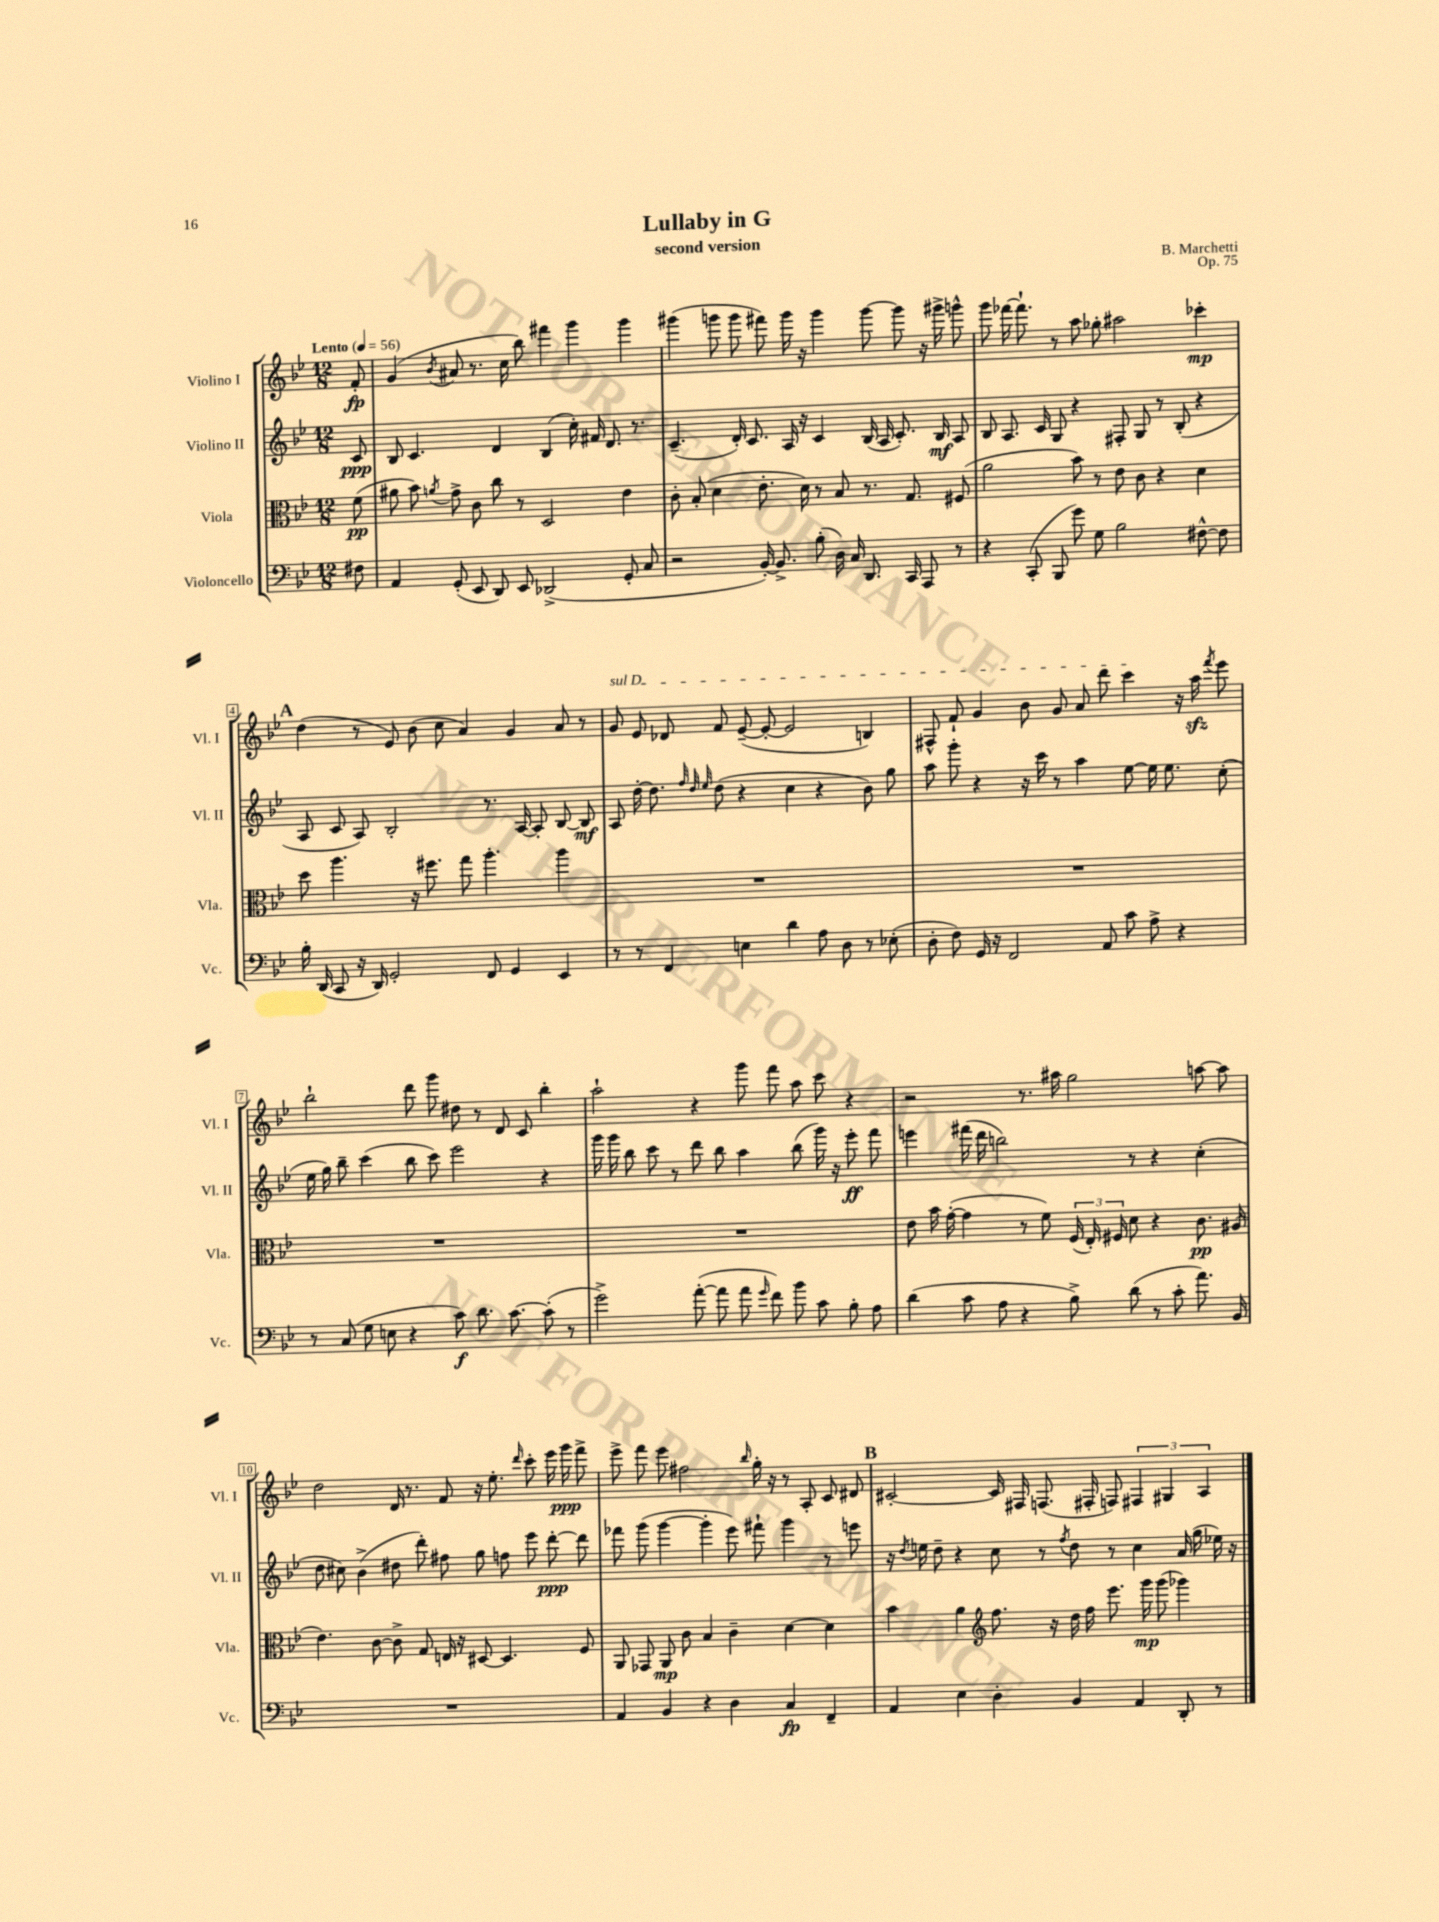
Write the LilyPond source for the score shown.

\header { title = "Lullaby in G" composer = "B. Marchetti" subtitle = "second version" opus = "Op. 75" }
<<
\new StaffGroup <<
\new Staff = "s0" \with { instrumentName = "Violino I" shortInstrumentName = "Vl. I" } {
    \clef treble \key bes \major \numericTimeSignature \time 12/8 \partial 8 \tempo "Lento" 4 = 56
    \autoBeamOff f'8-.\fp |
    g'4( \acciaccatura { bes'8 } ais'8 r8. c''16 bes''8) fis'''4 g'''4 g'''4 |
    gis'''4( g'''8 g'''8 fis'''8) g'''16 r16 g'''4 g'''8~ g'''8 r16 gis'''16-> g'''8-^ |
    g'''8 fes'''16~ fes'''8.-! r8 a''8 ges''8-. ais''2 ces'''4-.\mp |
    \mark \markup { \bold "A" } d''4( r8 ees'8) bes'8( c''8 a'4) g'4 a'8 r8 |
    \once \override TextSpanner.bound-details.left.text = \markup { \italic "sul D" } g'8\startTextSpan ees'8 des'8 f'8 ees'8~--( ees'8~-. ees'2 b4) |
    fis8-^ f'8-! g'4 bes'8 g'8 a'8 d'''8 c'''4\stopTextSpan r16 a''16\sfz \acciaccatura { f'''8 } ees'''8 |
    bes''2-! d'''8 g'''8 dis''8 r8 d'8 c'8 bes''4-. |
    a''2-! r4 g'''8 f'''8 a''8 c'''8 r4 |
    r2 r8. ais''16 g''2 a''8~ a''8 |
    d''2 d'16 r8. f'8 r16 ees''8.-. \grace { d'''16 } c'''8-. ees'''16 g'''16\ppp f'''8-> |
    ees'''8-> f'''8 ees'''8 fis''2 \grace { bes''16 } g''16-. r16 r8 a8-. c'8 dis'8 |
    \mark \markup { \bold "B" } cis'2~-. cis'16 fis16 f8.( fis16-. f8) \tuplet 3/2 { fis4 gis4 a4 } \bar "|." |
}
\new Staff = "s1" \with { instrumentName = "Violino II" shortInstrumentName = "Vl. II" } {
    \clef treble \key bes \major \numericTimeSignature \time 12/8 \partial 8
    \autoBeamOff c'8\ppp |
    bes8 c'4. d'4 bes4( c''16-.) fis'16 d'8. r8. |
    c'4.--( d'16-.) c'8. a16 r16 c'4 bes16( a16 c'8.-.) bes16\mf a8 |
    bes8 a8. c'16 g8 r4 fis8-. g8 r8 bes8-.( r4 |
    \mark \markup { \bold "A" } a8 c'8 a8) bes2-. r8. a16~ a8-. bes8~ bes8\mf |
    a8 d''16~-. d''8. \grace { f''32 d''32 ees''32 } d''8( r4 c''4 r4 bes'8) g''8 |
    a''8 g'''8-. r4 r16 c'''16 r8 a''4 ees''8~ ees''16 ees''8. c''8-.( |
    ees''16 g''16) bes''8-- c'''4( bes''8 c'''8) ees'''2 r4 |
    g'''16 g'''16 bes''8 c'''8 r8 d'''8 bes''8 a''4 bes''8( g'''16) r16 ees'''8-.\ff f'''8 |
    e'''4 fis'''16( d'''16 b''2) r8 r4 c''4-.( |
    d''8 cis''8) bes'4->( dis''8 d'''8-.) fis''8 g''8 f''8 ees'''8 d'''8~-.\ppp d'''8 |
    fes'''8 g'''8( g'''4~ g'''4-. ees'''8) fis'''8-! g'''4 r8 e'''8 |
    \mark \markup { \bold "B" } r16 \acciaccatura { d''8 } e''16 d''8-- r4 c''8 r8 \acciaccatura { f''8 } d''8 r8 c''4 a'16( g''16 ees''16) r16 \bar "|." |
}
\new Staff = "s2" \with { instrumentName = "Viola" shortInstrumentName = "Vla." } {
    \clef alto \key bes \major \numericTimeSignature \time 12/8 \partial 8
    \autoBeamOff f'8\pp( |
    ais'8 bes'8) \acciaccatura { a'8 } g'8-> c'8 c''8 r8 d2 ees'4 |
    c'8-. bes8-.( d'4 ees'8.-. d'16) r8 bes8 r8. g8. fis8( |
    a'2 bes'8) r8 ees'8 c'8 r4 d'4 |
    \mark \markup { \bold "A" } d''8 a''4. r16 fis''8. g''8 a''4.-. a''4 |
    R1. |
    R1. |
    R1. |
    R1. |
    ees'8 bes'16 g'16~-.( g'4 r8 f'8) \tuplet 3/2 { f16( ees16-.) fis16 } d'8 r4 c'8.\pp ais16( |
    ees'4.) c'8~ c'8-> g8 e16 r16 dis8~ dis4. f8 |
    a,8 ges,8 a,8\mp c'8 bes4 c'4-- d'4~ d'4 |
    \mark \markup { \bold "B" } bes'4 a'4 \clef treble f''8. r16 d''16 f''16 ees'''8. g'''16\mp g'''8( ges'''4) \bar "|." |
}
\new Staff = "s3" \with { instrumentName = "Violoncello" shortInstrumentName = "Vc." } {
    \clef bass \key bes \major \numericTimeSignature \time 12/8 \partial 8
    \autoBeamOff fis8 |
    a,4 g,8-.( ees,8 d,8) ees,8 des,2->( g,8-. c8 |
    r2 bes,16~-.) bes,8.-> bes8-.( d16) c16 d,8. c,16 a,,8 r8 |
    r4 c,8-.( bes,,8 g'8) g8 bes2 fis8~-^ fis8 |
    \mark \markup { \bold "A" } bes16-. d,16( c,8 r16 d,16) g,2-. f,8 g,4 ees,4 |
    r8 r8 f,4 e4 d'4 a8 d8 r8 ees8-.( |
    d8-. f8) g,16 r16 f,2 a,8 c'8 a8-> r4 |
    r8 c8( g8 e8 r4 c'8\f) d'8. c'8.~ c'8-.( r8 |
    g'2->) a'8~-.( a'8 a'8 \grace { g'16 } f'8) bes'8 c'8 bes8-. a8 |
    d'4( c'8 a8 r4 bes8->) d'8( r8 c'8-. a'8.) bes,16 |
    R1. |
    a,4 bes,4 r4 d4 c4\fp f,4-- |
    \mark \markup { \bold "B" } a,4 ees4 d4-. bes,4 a,4 d,8-. r8 \bar "|." |
}
>>
>>
\layout { \context { \Score \override BarNumber.stencil = #(make-stencil-boxer 0.1 0.3 ly:text-interface::print) } }
